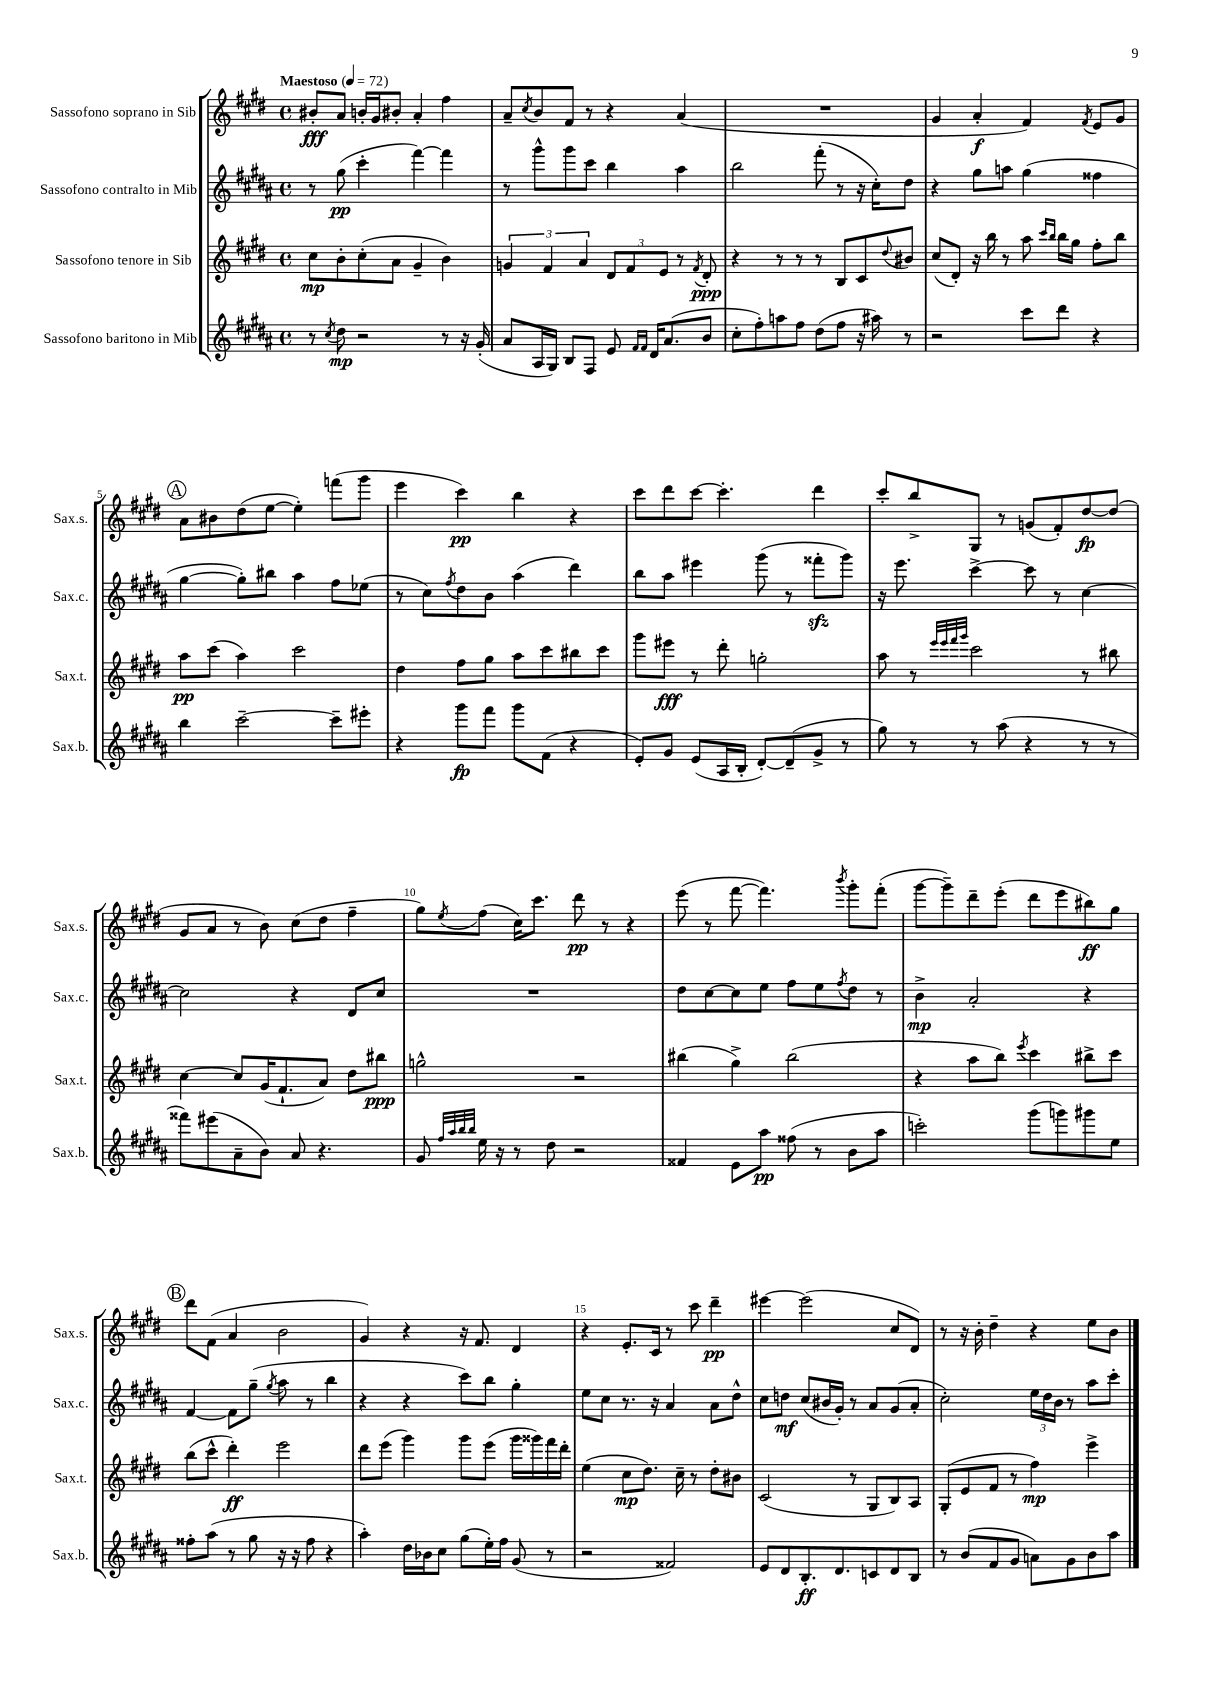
<<
\new StaffGroup <<
\new Staff = "s0" \with { instrumentName = "Sassofono soprano in Sib" shortInstrumentName = "Sax.s." } {
    \clef treble \key e \major \defaultTimeSignature \time 4/4 \tempo "Maestoso" 4 = 72
    bis'8-.\fff a'8 b'16-. gis'16 bis'8-. a'4-. fis''4 |
    a'8-- \acciaccatura { cis''8 } b'8 fis'8 r8 r4 a'4( |
    R1 |
    gis'4 a'4-.\f fis'4) \acciaccatura { fis'8 } e'8 gis'8 |
    \mark \markup { \circle "A" } a'8 bis'8 dis''8( e''8~ e''4-.) f'''8( gis'''8 |
    e'''4 cis'''4\pp) b''4 r4 |
    cis'''8 dis'''8 cis'''8~ cis'''4.-. dis'''4 |
    cis'''8-. b''8-> gis8 r8 g'8( fis'8-.) dis''8~\fp dis''8( |
    gis'8 a'8 r8 b'8) cis''8( dis''8 fis''4-- |
    gis''8) \acciaccatura { e''8 } fis''8( cis''16) cis'''8. dis'''8\pp r8 r4 |
    e'''8( r8 fis'''8~ fis'''4.) \acciaccatura { b'''8 } gis'''8-. fis'''8-.( |
    gis'''8~ gis'''8--) dis'''8-- e'''8-.( dis'''8 e'''8 bis''8\ff) gis''8 |
    \mark \markup { \circle "B" } dis'''8 fis'8( a'4 b'2 |
    gis'4) r4 r16 fis'8. dis'4 |
    r4 e'8.-. cis'16 r8 cis'''8 dis'''4--\pp |
    eis'''4~ eis'''2( cis''8 dis'8) |
    r8 r16 b'16-. dis''4-- r4 e''8 b'8 \bar "|." |
}
\new Staff = "s1" \with { instrumentName = "Sassofono contralto in Mib" shortInstrumentName = "Sax.c." } {
    \clef treble \key b \major \defaultTimeSignature \time 4/4
    r8 gis''8\pp( cis'''4-. fis'''4~) fis'''4 |
    r8 gis'''8-^ gis'''8 cis'''8 b''4 ais''4 |
    b''2 fis'''8-.( r8 r16 cis''16-.) dis''8 |
    r4 gis''8 a''8 gis''4( fisis''4 |
    \mark \markup { \circle "A" } gis''4~ gis''8-.) bis''8 ais''4 fis''8 ees''8( |
    r8 cis''8) \acciaccatura { fis''8 } dis''8 b'8 ais''4( dis'''4) |
    b''8 ais''8 eis'''4 gis'''8( r8 fisis'''8-.\sfz gis'''8) |
    r16 e'''8. cis'''4~-> cis'''8 r8 cis''4~ |
    cis''2 r4 dis'8 cis''8 |
    R1 |
    dis''8 cis''8~ cis''8 e''8 fis''8 e''8 \acciaccatura { fis''8 } dis''8 r8 |
    b'4->\mp ais'2-. r4 |
    \mark \markup { \circle "B" } fis'4~ fis'8 gis''8--( \acciaccatura { gis''8 } ais''8 r8 b''4 |
    r4 r4 cis'''8) b''8 gis''4-. |
    e''8 cis''8 r8. r16 ais'4 ais'8 dis''8-^ |
    cis''8 d''8\mf cis''8( bis'16 gis'16-.) r8 ais'8 gis'8( ais'8-. |
    cis''2-.) \tuplet 3/2 { e''16 dis''16 b'16 } r8 ais''8 cis'''8-. \bar "|." |
}
\new Staff = "s2" \with { instrumentName = "Sassofono tenore in Sib" shortInstrumentName = "Sax.t." } {
    \clef treble \key e \major \defaultTimeSignature \time 4/4
    cis''8\mp b'8-. cis''8-.( a'8 gis'4-- b'4) |
    \tuplet 3/2 { g'4 fis'4 a'4 } \tuplet 3/2 { dis'8 fis'8 e'8 } r8 \acciaccatura { fis'8 } dis'8-.\ppp |
    r4 r8 r8 r8 b8 cis'8 \appoggiatura { dis''8 } bis'8 |
    cis''8( dis'8-.) r16 b''16 r8 a''8 \grace { cis'''16 b''16 } b''16 gis''16 fis''8-. b''8 |
    \mark \markup { \circle "A" } a''8\pp cis'''8( a''4) cis'''2 |
    dis''4 fis''8 gis''8 a''8 cis'''8 bis''8 cis'''8 |
    gis'''8 eis'''8\fff r8 dis'''8-. g''2-. |
    a''8 r8 \grace { e'''32 e'''32 fis'''32 gis'''32 } cis'''2 r8 bis''8 |
    cis''4~ cis''8 gis'16( fis'8.-! a'8) dis''8 bis''8\ppp |
    g''2-^ r2 |
    bis''4( gis''4->) bis''2( |
    r4 a''8 b''8) \acciaccatura { e'''8 } cis'''4 bis''8-> cis'''8 |
    \mark \markup { \circle "B" } b''8( cis'''8-^ dis'''4-.\ff) e'''2 |
    dis'''8 e'''8( gis'''4) gis'''8 e'''8( gis'''16 gisis'''16) fis'''16 dis'''16-. |
    e''4( cis''8\mp dis''8.) cis''16-- r8 dis''8-. bis'8 |
    cis'2( r8 gis8 b8) a8 |
    gis8-.( e'8 fis'8 r8 fis''4\mp) e'''4-> \bar "|." |
}
\new Staff = "s3" \with { instrumentName = "Sassofono baritono in Mib" shortInstrumentName = "Sax.b." } {
    \clef treble \key b \major \defaultTimeSignature \time 4/4
    r8 \acciaccatura { cis''8 } dis''8\mp r2 r8 r16 gis'16-.( |
    ais'8 ais16 gis16) b8 fis8 e'8 \grace { fis'16 fis'16 } dis'16 ais'8.( b'8 |
    cis''8-. fis''8-.) a''8 fis''8 dis''8( fis''8 r16 ais''16) r8 |
    r2 cis'''8 dis'''8 r4 |
    \mark \markup { \circle "A" } b''4 cis'''2~-- cis'''8-- eis'''8-. |
    r4 gis'''8\fp fis'''8 gis'''8 fis'8( r4 |
    e'8-.) gis'8 e'8( ais16 b16-. dis'8~-.) dis'8--( gis'8-> r8 |
    gis''8) r8 r8 ais''8( r4 r8 r8 |
    fisis'''8) eis'''8( ais'8-- b'8) ais'8 r4. |
    gis'8 \grace { fis''32 ais''32 b''32 b''32 } e''16 r16 r8 dis''8 r2 |
    fisis'4 e'8 ais''8\pp fisis''8( r8 b'8 ais''8 |
    c'''2-.) gis'''8( g'''8) gis'''8 e''8 |
    \mark \markup { \circle "B" } fisis''8-. ais''8( r8 gis''8 r16 r16 fisis''8 r4 |
    ais''4-.) dis''16 bes'16 cis''8 gis''8( e''16-.) fis''16 gis'8( r8 |
    r2 fisis'2) |
    e'8 dis'8 b8.-.\ff dis'8. c'8 dis'8 b8 |
    r8 b'8( fis'8 gis'8 a'8) gis'8 b'8 ais''8 \bar "|." |
}
>>
>>
\layout { \context { \Score \override BarNumber.break-visibility = ##(#f #t #t) barNumberVisibility = #(every-nth-bar-number-visible 5) } }
